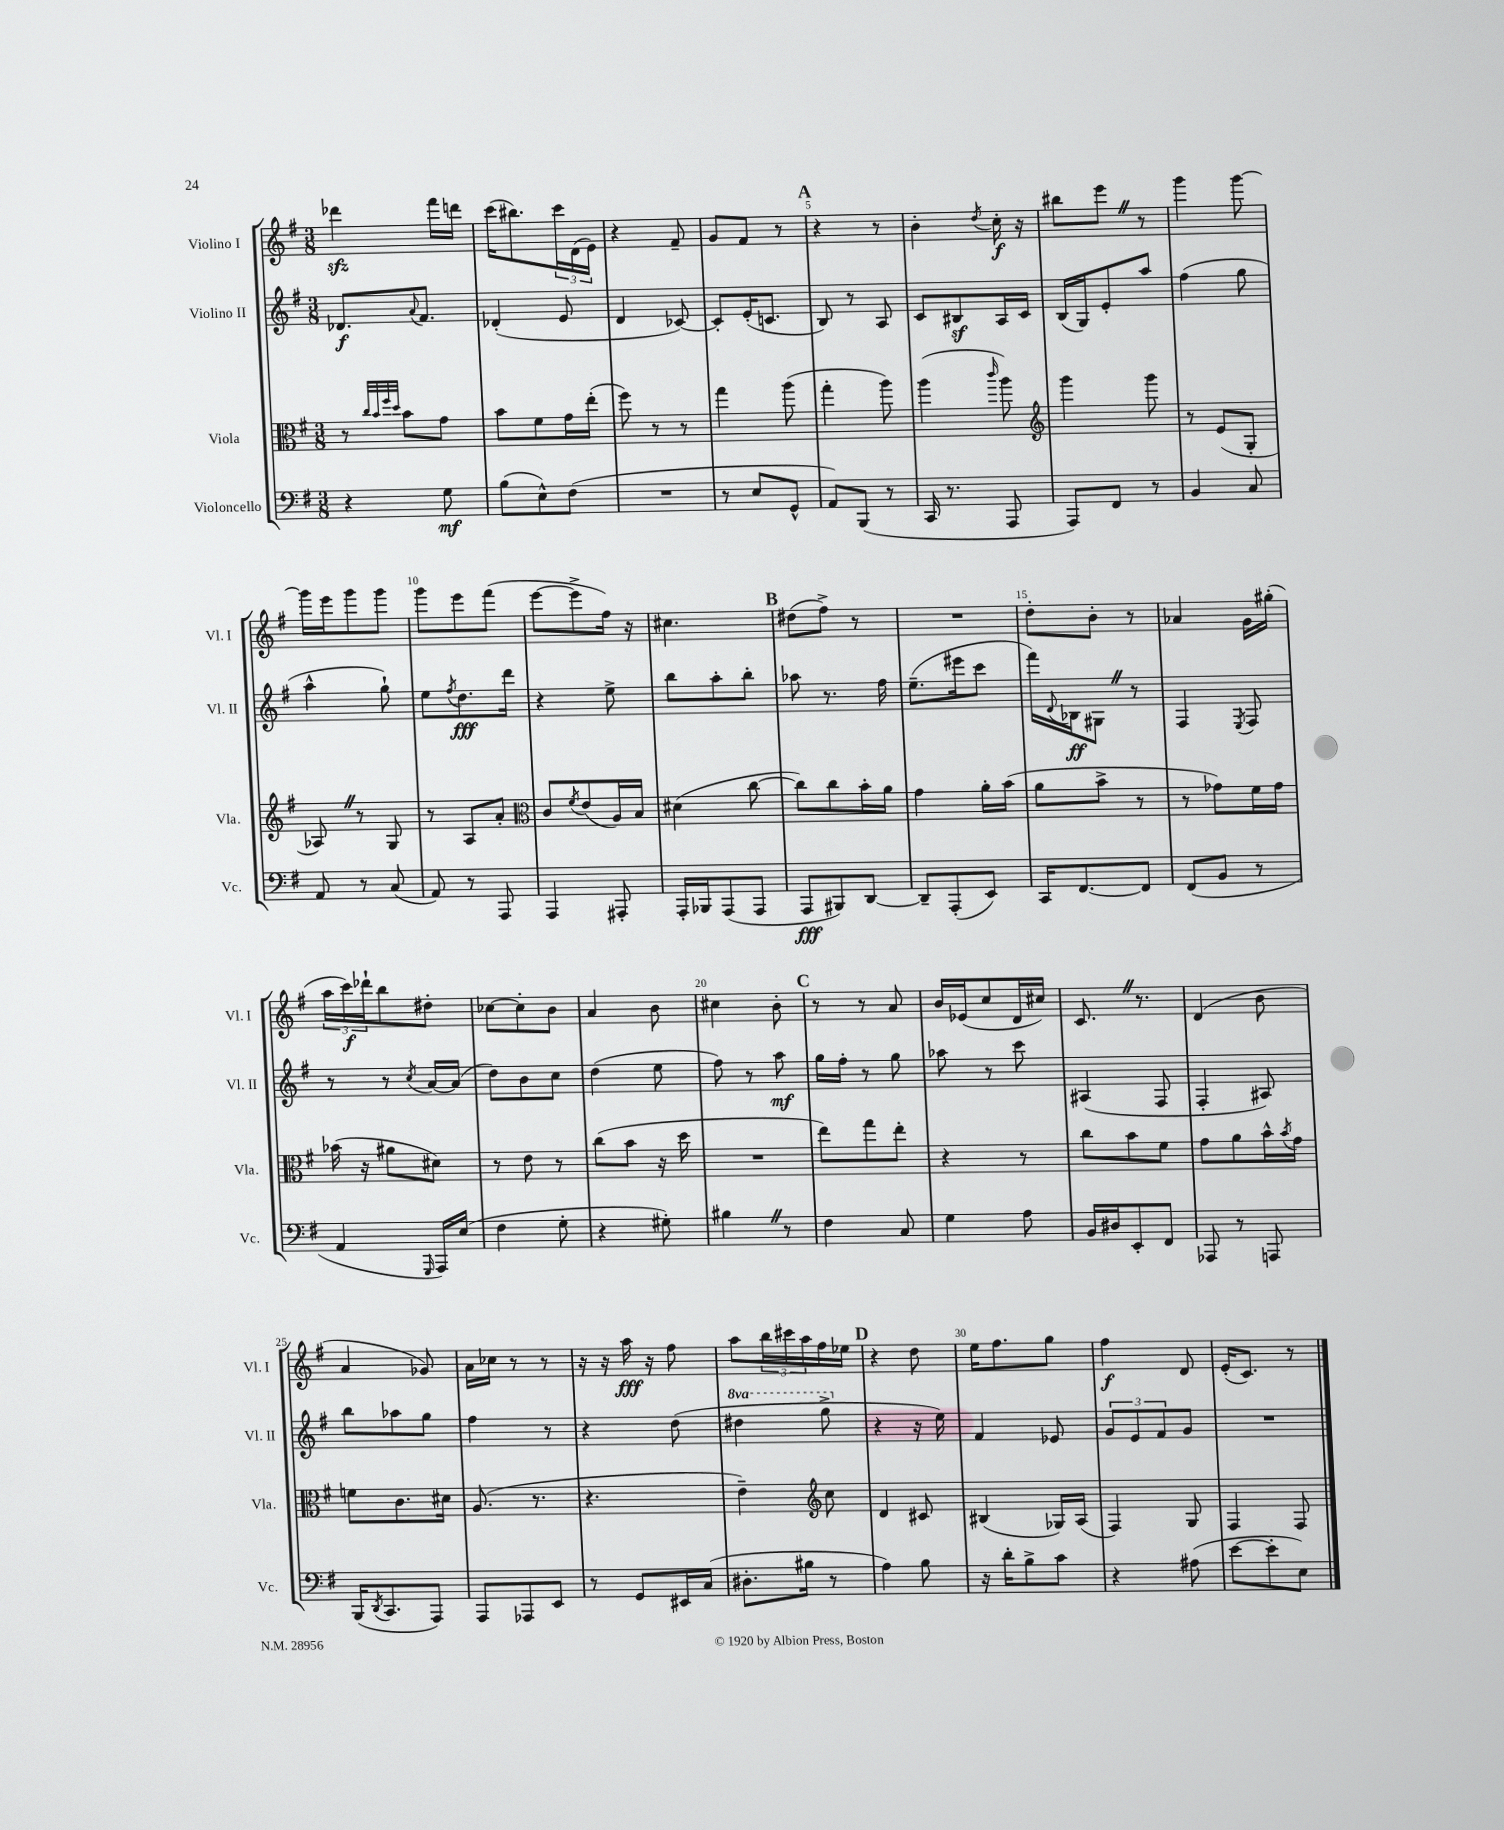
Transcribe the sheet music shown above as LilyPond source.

<<
\new StaffGroup <<
\new Staff = "s0" \with { instrumentName = "Violino I" shortInstrumentName = "Vl. I" } {
    \clef treble \key g \major \numericTimeSignature \time 3/8
    des'''4\sfz fis'''16 d'''16 |
    c'''16( bis''8.) \tuplet 3/2 { c'''16 d'16( e'16) } |
    r4 fis'8-- |
    g'8 fis'8 r8 |
    \mark \markup { \bold "A" } r4 r8 |
    b'4-. \acciaccatura { d''8 } c''16-.\f r16 |
    bis''8 e'''8 \once \override BreathingSign.text = \markup { \musicglyph "scripts.caesura.straight" } \breathe r8 |
    g'''4 g'''8~ |
    g'''16 e'''16 g'''8 g'''8 |
    g'''8 e'''8 fis'''8( |
    e'''8~ e'''8-> fis''16) r16 |
    cis''4. |
    \mark \markup { \bold "B" } dis''8( fis''8->) r8 |
    R4. |
    d''8-. b'8-. r8 |
    aes'4 g'16 gis''16-.( |
    \tuplet 3/2 { a''16 c'''16\f) des'''16-! } b''8 dis''8-. |
    ces''8~ ces''8-. b'8 |
    a'4 b'8 |
    cis''4 b'8-. |
    \mark \markup { \bold "C" } r8 r8 a'8 |
    b'16 ees'16( c''8 d'16 cis''16) |
    c'8. \once \override BreathingSign.text = \markup { \musicglyph "scripts.caesura.straight" } \breathe r8. |
    d'4( b'8 |
    a'4 ges'8) |
    a'16 ces''16 r8 r8 |
    r16 r16 a''16\fff r16 fis''8 |
    a''8 \tuplet 3/2 { b''16 cis'''16 a''16 } fis''16 ees''16 |
    \mark \markup { \bold "D" } r4 d''8 |
    e''16 fis''8. g''8 |
    fis''4\f d'8 |
    e'16-.( c'8.) r8 \bar "|." |
}
\new Staff = "s1" \with { instrumentName = "Violino II" shortInstrumentName = "Vl. II" } {
    \clef treble \key g \major \numericTimeSignature \time 3/8 \set Staff.ottavationMarkups = #ottavation-simple-ordinals
    des'8.\f \appoggiatura { a'8 } fis'8. |
    des'4-.( e'8 |
    d'4 ces'8~) |
    ces'8-. e'16-.( c'8. |
    \mark \markup { \bold "A" } b8) r8 a8 |
    c'8 bis8\sf a16 c'16 |
    b16( g16) e'8-. a''8 |
    fis''4( g''8 |
    a''4-^ g''8-!) |
    e''8 \acciaccatura { fis''8 } d''8.\fff d'''16 |
    r4 e''8-> |
    b''8 a''8-. b''8-. |
    \mark \markup { \bold "B" } aes''8 r8. fis''16 |
    e''8.--( eis'''16 c'''8 |
    fis'''16) \appoggiatura { d'8 } bes16\ff gis8 \once \override BreathingSign.text = \markup { \musicglyph "scripts.caesura.straight" } \breathe r8 |
    fis4 \acciaccatura { e8 } fis8 |
    r8 r8 \acciaccatura { c''8 } a'16~ a'16( |
    d''8) b'8 c''8 |
    d''4( e''8 |
    fis''8) r8 a''8\mf |
    \mark \markup { \bold "C" } g''16 fis''16-. r8 g''8 |
    aes''8 r8 c'''8 |
    ais4( fis8 |
    fis4-. ais8) |
    b''8 aes''8 g''8 |
    fis''4 r8 |
    r4 d''8( |
    \ottava #1 dis'''4 g'''8-> \ottava #0 |
    \mark \markup { \bold "D" } r4 r16 e''16) |
    fis'4 ees'8 |
    \tuplet 3/2 { g'8 e'8 fis'8 } g'8 |
    R4. \bar "|." |
}
\new Staff = "s2" \with { instrumentName = "Viola" shortInstrumentName = "Vla." } {
    \clef alto \key g \major \numericTimeSignature \time 3/8
    r8 \grace { c''32 b'32 fis''32 d''32 } b'8 g'8 |
    b'8 fis'8 g'16 e''16-.( |
    fis''8) r8 r8 |
    g''4 a''8( |
    \mark \markup { \bold "A" } g''4-. a''8) |
    a''4( \grace { c'''16 } a''8) |
    \clef treble g'''4 g'''8 |
    r8 e'8( g8-. |
    aes8) \once \override BreathingSign.text = \markup { \musicglyph "scripts.caesura.straight" } \breathe r8 g8 |
    r8 a8 a'8-. |
    \clef alto c'8 \acciaccatura { fis'8 } e'8( a16) b16 |
    dis'4( c''8~ |
    \mark \markup { \bold "B" } c''8) c''8 b'16-. a'16 |
    g'4 a'16-. b'16( |
    a'8 b'8-> r8 |
    r8 ges'8) fis'16 ges'16 |
    bes'16( r16 ais'8 dis'8) |
    r8 e'8 r8 |
    c''8( b'8 r16 d''16 |
    R4. |
    \mark \markup { \bold "C" } e''8) g''8 e''8-. |
    r4 r8 |
    c''8 b'8 fis'8 |
    g'8 a'8 b'16-^ \acciaccatura { b'8 } g'16 |
    f'8 c'8. dis'16 |
    a8.( r8. |
    r4. |
    e'4--) \clef treble c''8 |
    \mark \markup { \bold "D" } d'4 cis'8 |
    bis4( ges16) a16( |
    fis4) g8 |
    fis4 fis8 \bar "|." |
}
\new Staff = "s3" \with { instrumentName = "Violoncello" shortInstrumentName = "Vc." } {
    \clef bass \key g \major \numericTimeSignature \time 3/8
    r4 g8\mf |
    b8( e8-^) fis8( |
    R4. |
    r8 e8 g,8-^ |
    \mark \markup { \bold "A" } a,8) b,,8( r8 |
    c,16 r8. a,,8 |
    a,,8) fis,8 r8 |
    b,4 c8 |
    a,8 r8 c8( |
    a,8) r8 a,,8 |
    a,,4 ais,,8-. |
    a,,16-. bes,,16 a,,8( a,,8 |
    \mark \markup { \bold "B" } a,,8\fff bis,,8) d,8~ |
    d,8-- a,,8-.( e,8) |
    c,16 fis,8.~ fis,8 |
    fis,8( b,8 r8 |
    a,4 \grace { g,,16 } a,,16) e16( |
    fis4 g8-. |
    r4 gis8-.) |
    bis4 \once \override BreathingSign.text = \markup { \musicglyph "scripts.caesura.straight" } \breathe r8 |
    \mark \markup { \bold "C" } fis4 c8 |
    g4 a8 |
    b,16 dis16 e,8-. fis,8 |
    aes,,8 r8 a,,8 |
    b,,16( \acciaccatura { d,8 } c,8. a,,8) |
    a,,8 aes,,8 e,8 |
    r8 g,8 eis,16 c16( |
    dis8.-. bis16 r8 |
    \mark \markup { \bold "D" } a4) b8 |
    r16 d'16-. b8-> c'8 |
    r4 ais8( |
    e'8~ e'8-. e8) \bar "|." |
}
>>
>>
\layout { \context { \Score \override BarNumber.break-visibility = ##(#f #t #t) barNumberVisibility = #(every-nth-bar-number-visible 5) } }
